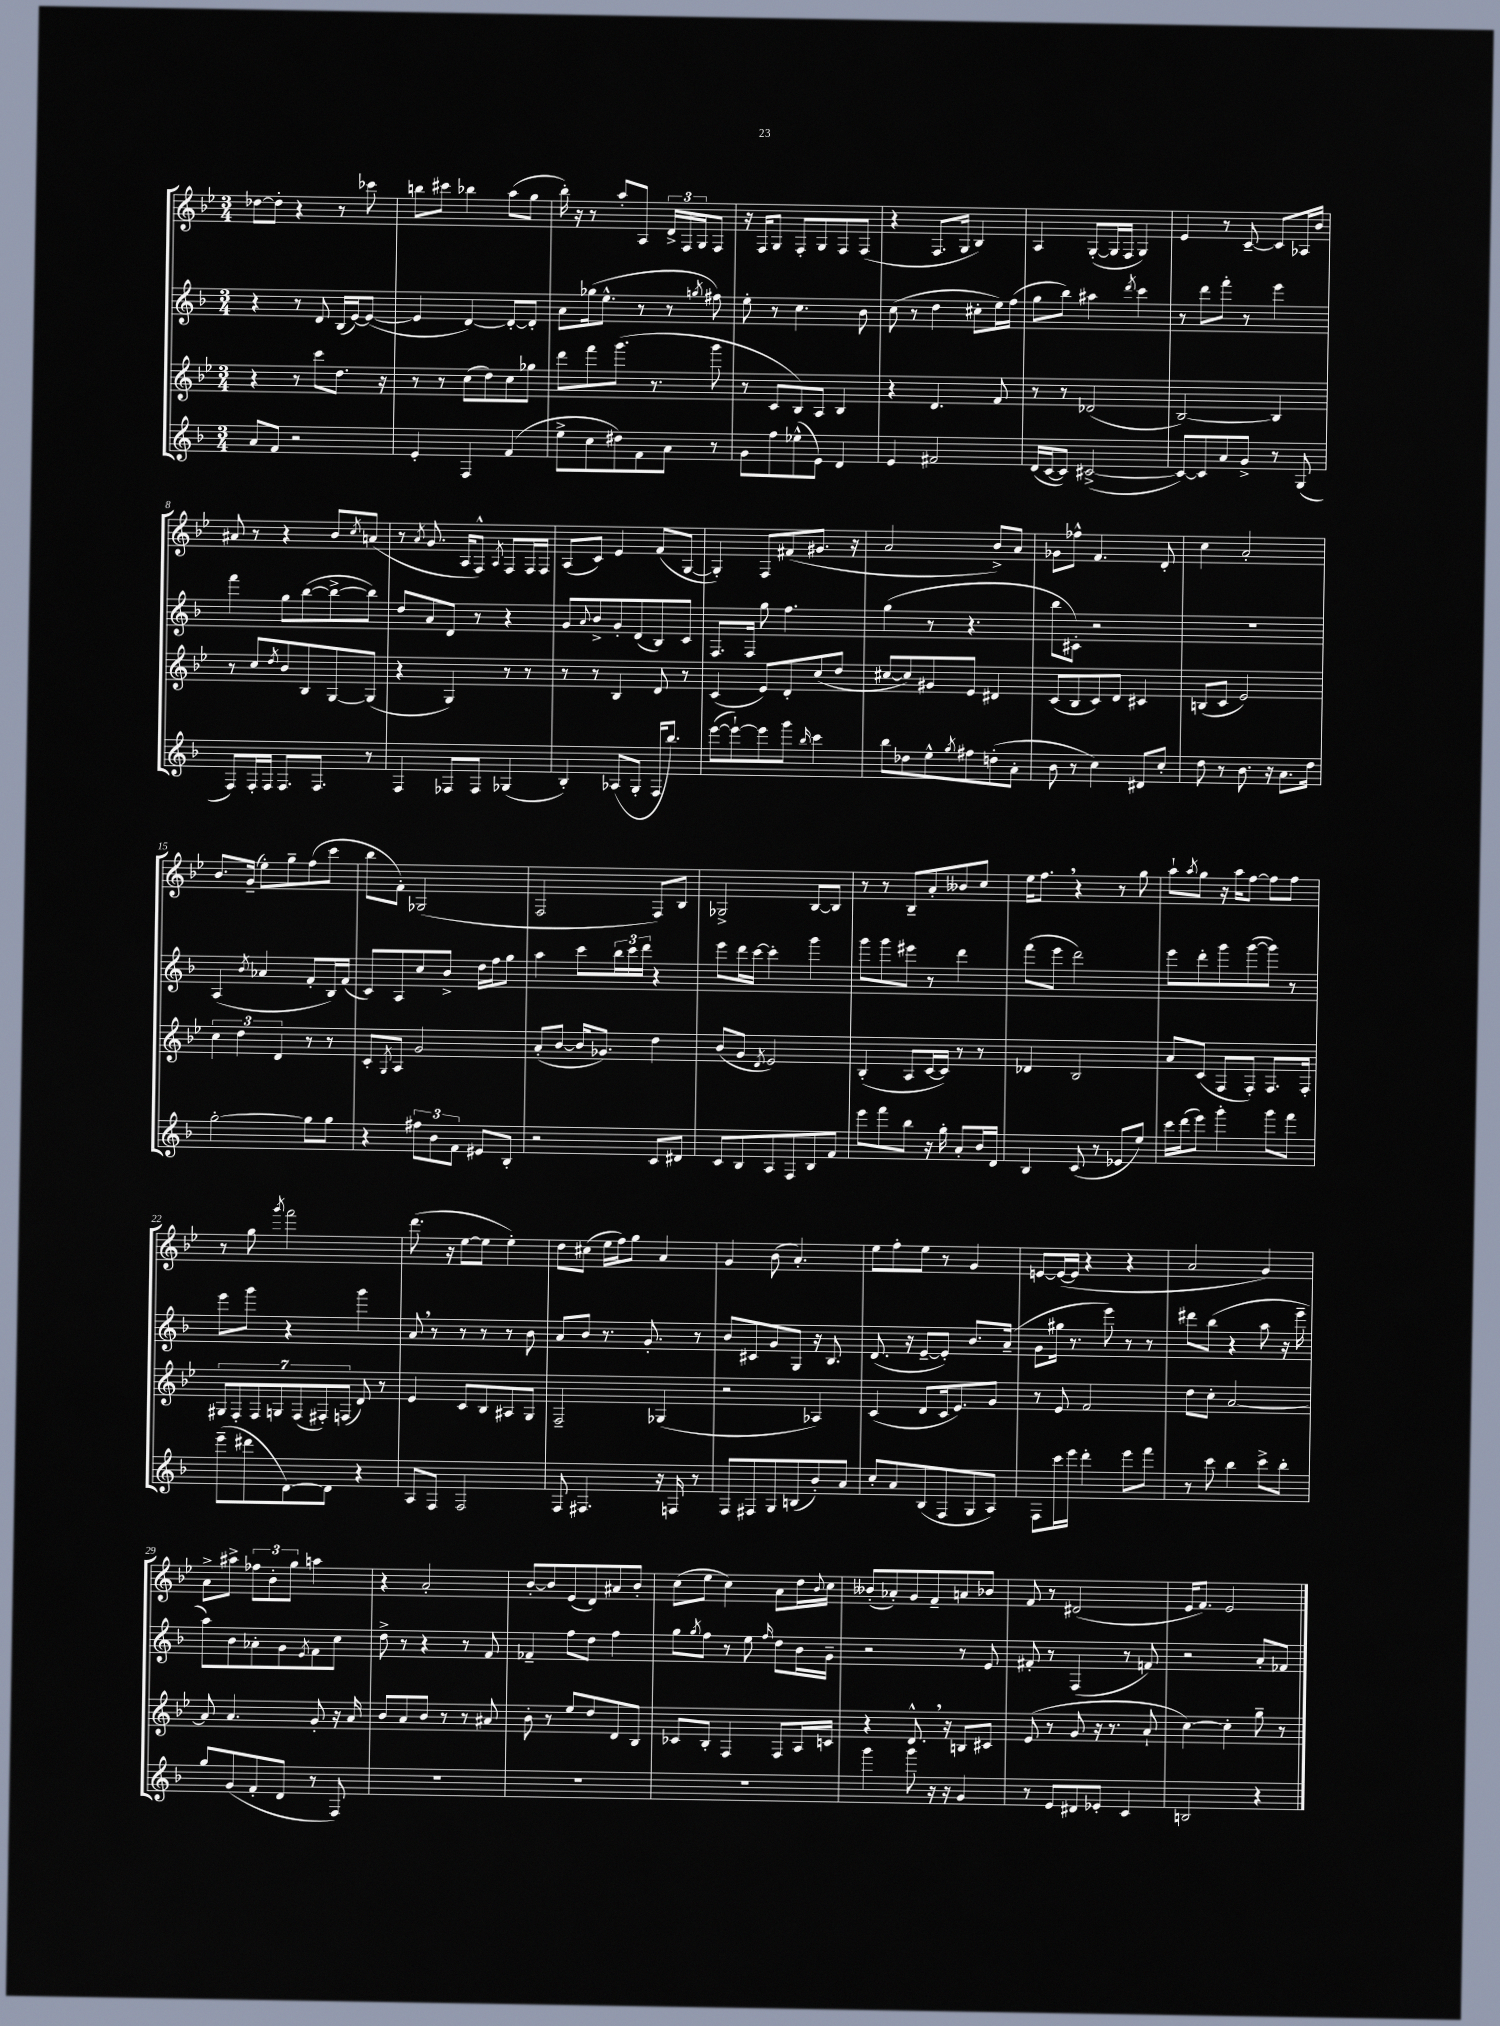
<<
\new StaffGroup <<
\new Staff = "s0" {
    \clef treble \key bes \major \numericTimeSignature \time 3/4
    des''8~ des''8-. r4 r8 ces'''8 |
    b''8 cis'''8 bes''4 a''8( g''8 |
    bes''16-.) r16 r8 a''8-. a8 \tuplet 3/2 { d'16-> f16 g16 } f8 |
    r16 f16 g8 f8-. g8 f8 f8( |
    r4 f8. g16 bes4) |
    a4 g8~-.( g16 f16 g4) |
    ees'4 r8 c'8~-- c'8 aes16 bes'16 |
    ais'8 r8 r4 bes'8 \acciaccatura { c''8 } a'8( |
    r8 \acciaccatura { a'8 } g'8. a16 f8-^) \acciaccatura { a8 } f8 f16 f16 |
    a8( c'8) ees'4 f'8( g8~ |
    g4-.) f8 fis'8( gis'8. r16 |
    a'2 bes'8->) a'8 |
    ges'8 fes''8-^ f'4. d'8-. |
    c''4 a'2-. |
    bes'8. g'16--( ees''8-.) g''8-- f''8( c'''8 |
    bes''8 f'8-.) ges2( |
    f2 f8) bes8 |
    ges2-> bes8~ bes8 |
    r8 r8 bes8-- a'8-. beses'8 c''8 |
    ees''16 f''8. \breathe r4 r8 g''8 |
    a''8-! \acciaccatura { a''8 } g''8 r16 a''16 f''8~ f''8 f''8 |
    r8 g''8 \acciaccatura { g'''8 } f'''2 |
    d'''8.( r16 ees''8~ ees''8 ees''4-.) |
    d''8 cis''8( ees''16 f''16) g''8 a'4 |
    g'4 bes'8( a'4.-.) |
    ees''8 f''8-. ees''8 r8 g'4 |
    e'8~ e'16~( e'16 r4 r4 |
    a'2 g'4) |
    a'8-> ais''8-> \tuplet 3/2 { fes''8 bes'8-. g''8 } a''4 |
    r4 a'2-. |
    bes'8~-. bes'8 ees'8( d'8) ais'8 bes'8-. |
    c''8( ees''8 c''4) a'8 d''16 \appoggiatura { bes'8 } c''16 |
    beses'8-.( aes'8-.) g'8 f'8-- a'8 bes'8 |
    f'8 r8 dis'2( |
    ees'16 f'8.) ees'2 \bar "|." |
}
\new Staff = "s1" {
    \clef treble \key f \major \numericTimeSignature \time 3/4
    r4 r8 d'8 bes16( e'16~) e'8~( |
    e'4 d'4~) d'8~-. d'8-. |
    a'8 ges''16( e''8.-^ r8 r8 \acciaccatura { g''8 } fis''8) |
    e''8-. r8 c''4. bes'8 |
    c''8( r8 d''4 cis''8-. e''16) f''16( |
    g''8 bes''8) ais''4 \acciaccatura { d'''8 } c'''4 |
    r8 d'''8 f'''8-. r8 e'''4 |
    f'''4 g''8 bes''8~( bes''8~-> bes''8) |
    d''8 a'8 d'8 r8 r4 |
    g'8 \appoggiatura { a'8 } bes'8-> g'8-. d'8( bes8) c'8 |
    f8. f16 g''8 f''4. |
    g''4( r8 r4. |
    bes''8 cis'8-.) r2 |
    R2. |
    a4( \acciaccatura { bes'8 } aes'4 f'8-. bes16) f'16( |
    c'8) a8 c''8 bes'8-> d''16 f''16 g''8 |
    a''4 c'''8 \tuplet 3/2 { bes''16 c'''16 d'''16 } r4 |
    e'''8 d'''16 c'''16~ c'''4-. g'''4 |
    g'''8 g'''8 eis'''8 r8 d'''4 |
    f'''8( e'''8 d'''2) |
    e'''8 d'''8-. g'''8 g'''8~( g'''8) r8 |
    e'''8 g'''8 r4 g'''4 |
    a'8 \breathe r8 r8 r8 r8 bes'8 |
    a'8 bes'8 r8. g'8.-. r8 |
    bes'8 cis'8 g'8 g8 r16 bes8. |
    d'8.( r16 e'8~-- e'8-.) bes'8. a'16--( |
    g'8 gis''16 r8. e'''8) r8 r8 |
    dis'''8 bes''8( r4 a''8 r16 e'''16-- |
    a''8) bes'8 aes'8-. g'8 \acciaccatura { e'8 } f'8 c''8 |
    d''8-> r8 r4 r8 f'8 |
    fes'4-- f''8 d''8 f''4 |
    g''8 \acciaccatura { g''8 } f''8 r8 e''8 \grace { f''16 } d''8 bes'16 g'16-- |
    r2 r8 e'8 |
    fis'8-. r8 f4( r8 f'8) |
    r2 a'8-. fes'8 \bar "|." |
}
\new Staff = "s2" {
    \clef treble \key bes \major \numericTimeSignature \time 3/4
    r4 r8 c'''8 d''8. r16 |
    r8 r8 c''8( d''8) c''8 ges''8 |
    d'''8 f'''8 g'''8.( r8. g'''8 |
    r8 c'8 bes8) a8 bes4 |
    r4 d'4. f'8 |
    r8 r8 des'2( |
    bes2~) bes4 |
    r8 c''8 \acciaccatura { d''8 } bes'8 bes8 g8~ g8( |
    r4 g4) r8 r8 |
    r8 r8 bes4 d'8 r8 |
    c'4( ees'8) d'8-. c''8( d''8 |
    cis''8~ cis''8) gis'8 ees'8 dis'4 |
    c'8( bes8 c'8) d'8 cis'4 |
    b8( c'8 ees'2) |
    \tuplet 3/2 { c''4 d''4 d'4 } r8 r8 |
    c'8-. \acciaccatura { g8 } a8 g'2 |
    a'8-.( bes'8~ bes'16 ges'8.) d''4 |
    bes'8( g'8 \acciaccatura { d'8 } ees'2) |
    bes4-.( a8 c'16~ c'16) r8 r8 |
    des'4 bes2 |
    a'8 c'8( f8 f8-.) f8. f16-. |
    \tuplet 7/4 { gis8 f8-. f8 g8 f8( fis8-.) f8( } d'8) r8 |
    ees'4 c'8 bes8 ais8 g8 |
    f2-- ges4( |
    r2 aes4) |
    c'4( d'8 c'16 ees'8.) g'8 |
    r8 ees'8 f'2 |
    d''8 c''8-. a'2~ |
    a'8 a'4. g'8-. r16 a'16 |
    bes'8 a'8 bes'8 r8 r8 ais'8 |
    bes'8-. r8 ees''8 d''8 d'8 bes8 |
    ces'8 bes8-. f4 f8 a16 c'16 |
    r4 d'8.-^ \breathe r16 b8 cis'8 |
    ees'8( r8 g'8 r16 r8. a'8-! |
    c''4~) c''4-. g''8-- r8 \bar "|." |
}
\new Staff = "s3" {
    \clef treble \key f \major \numericTimeSignature \time 3/4
    a'8 f'8 r2 |
    e'4-. f4 f'4( |
    e''8-> c''8 dis''8) f'8 a'8 r8 |
    g'8 f''8 ees''8-^( e'8) d'4 |
    e'4 fis'2 |
    d'16( c'16~ c'8) cis'2~->( |
    cis'8~) cis'8 a'8 g'8-> r8 g8( |
    f8) f16-. f16 f8. f8. r8 |
    f4 fes8 fes8 ges4( |
    bes4-.) aes8( g8-. f16 bes''8.) |
    e'''8~( e'''8~-!) e'''8 g'''8 \grace { bes''16 } c'''4 |
    bes''8 des''8 e''8-^ \acciaccatura { g''8 } fis''8 d''8-.( a'8-. |
    bes'8 r8 c''4) dis'8 c''8-. |
    d''8 r8 bes'8. r16 a'8. d''16 |
    g''2~-. g''8 g''8 |
    r4 \tuplet 3/2 { fis''8 bes'8 f'8 } eis'8 bes8-. |
    r2 c'8 dis'8 |
    c'8 bes8 a8 f8 bes8 f'8 |
    e'''8 f'''8 bes''8 r16 g''16-. a'8-. bes'16 d'16 |
    bes4 c'8( r8 ees'8 e''8) |
    c'''16 d'''16( e'''8) g'''4-. g'''8 f'''8 |
    e'''8--( dis'''8 d'8~) d'8 r4 |
    a8 f8 f2 |
    f8 fis4. r16 f16 r8 |
    f8 fis8 g8 b8( bes'8-.) a'8 |
    c''8-. a'8 bes8( f8 g8 a8) |
    f8 c'''16 e'''16 d'''4-. e'''8 f'''8 |
    r8 c'''8 bes''4 c'''8-> bes''8-. |
    g''8 g'8( f'8-. d'8 r8 f8) |
    R2. |
    R2. |
    R2. |
    g'''4 g'''8 r16 r16 g'4 |
    r8 e'8 dis'8 ees'8-. c'4 |
    b2 r4 \bar "|." |
}
>>
>>
